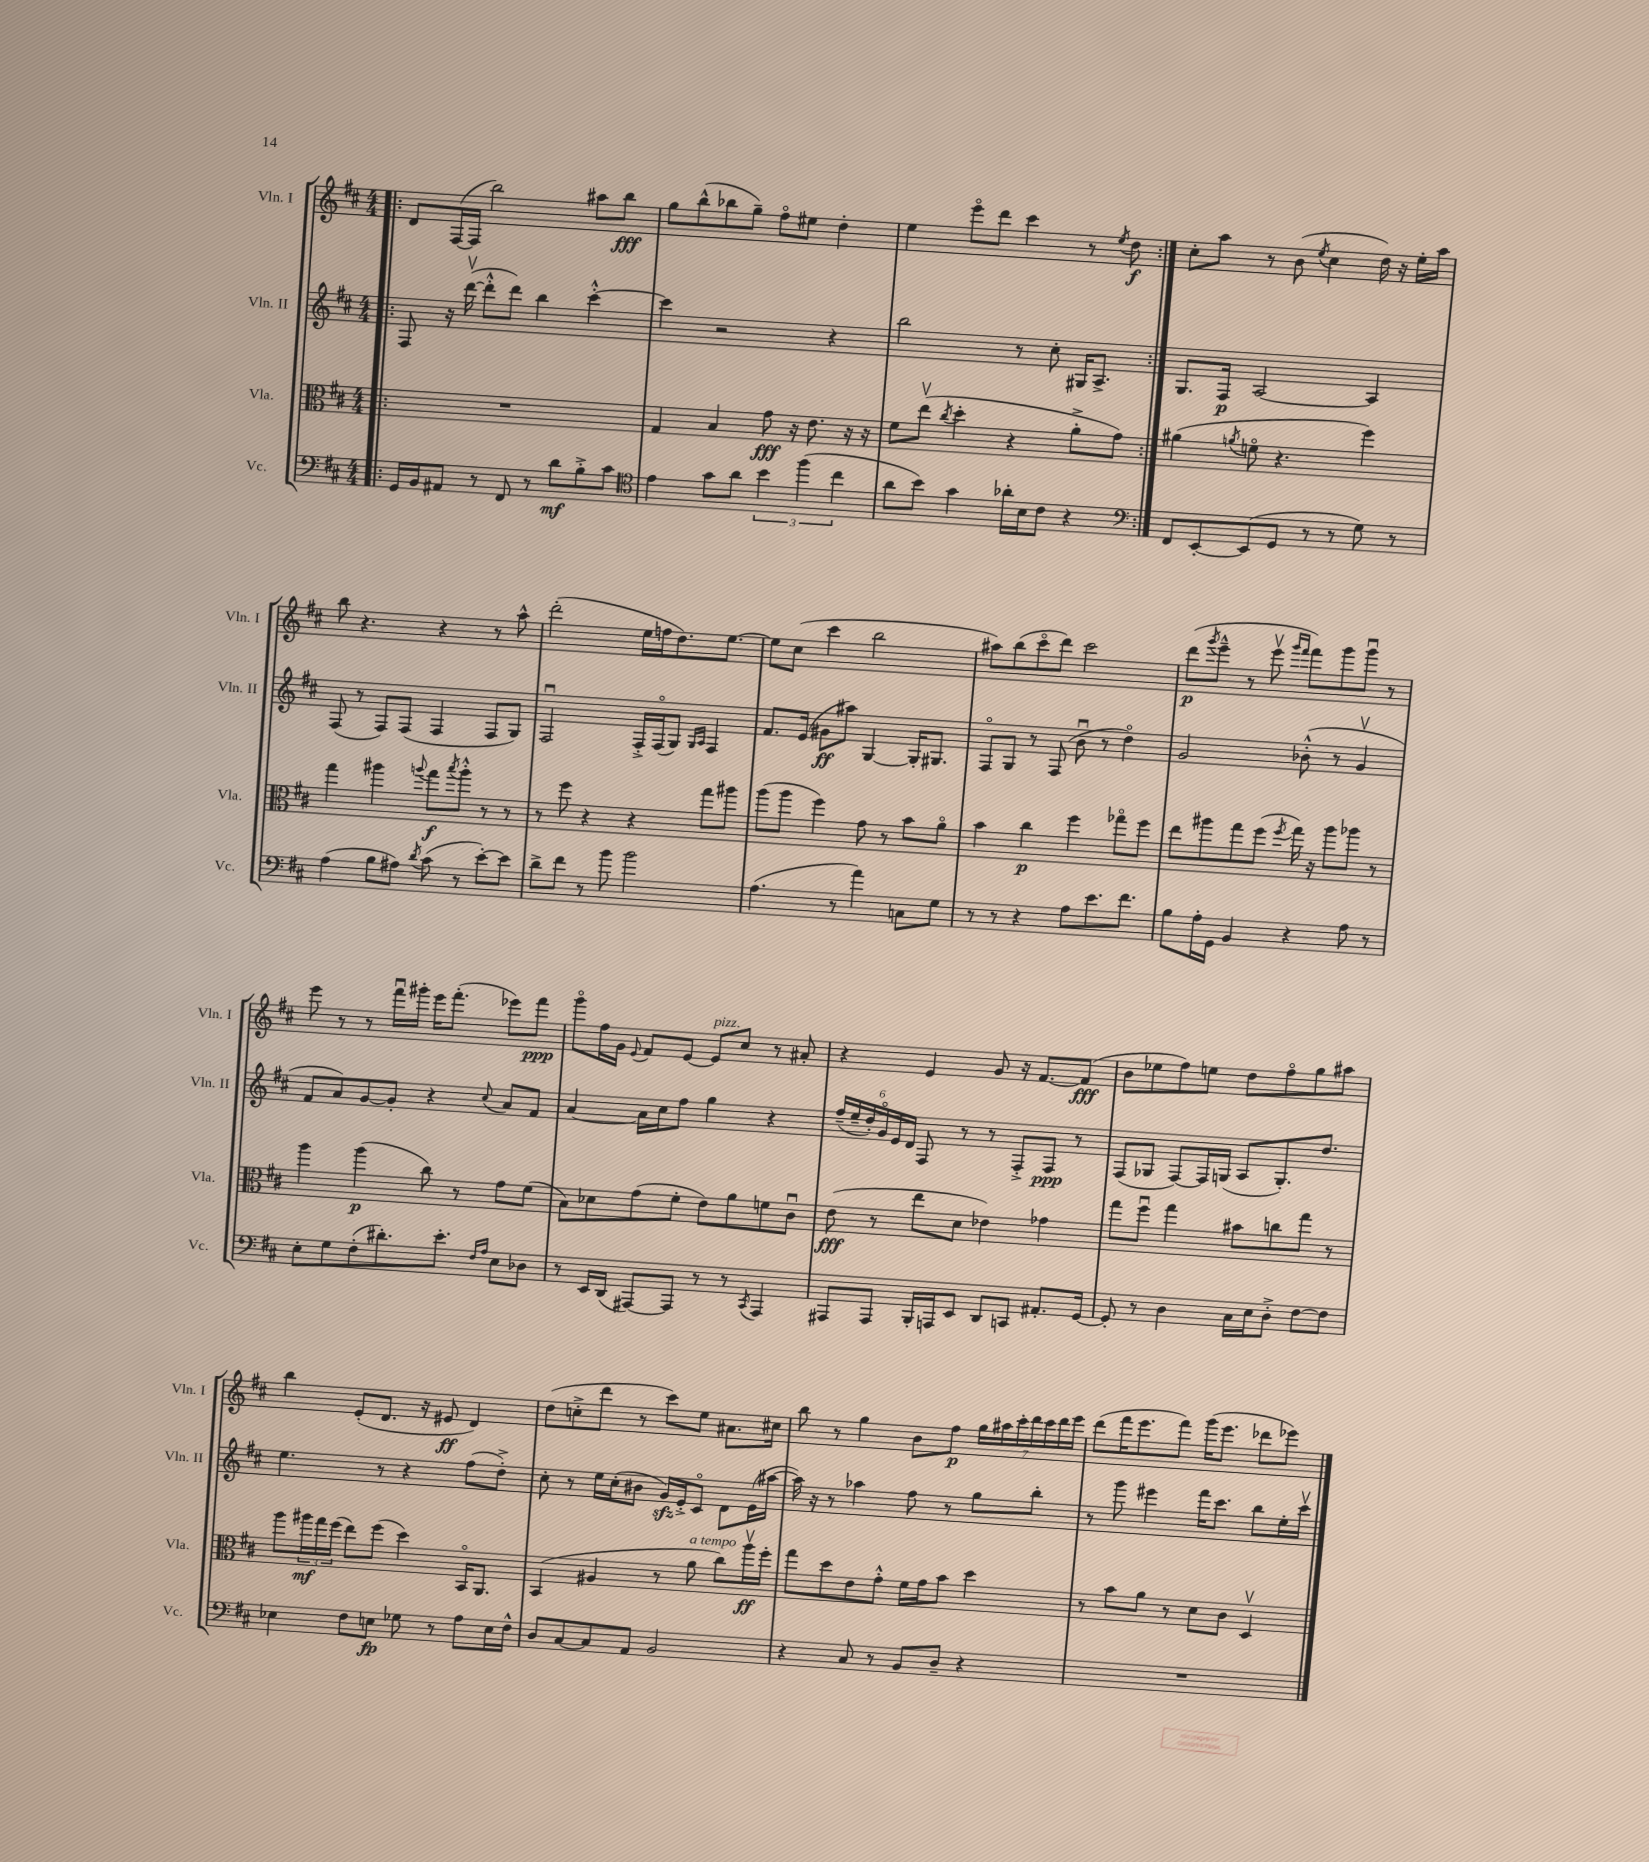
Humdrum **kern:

**kern	**kern	**kern	**kern
*staff4	*staff3	*staff2	*staff1
*clefF4	*clefC3	*clefG2	*clefG2
*k[f#c#]	*k[f#c#]	*k[f#c#]	*k[f#c#]
*M4/4	*M4/4	*M4/4	*M4/4
=!|:	=!|:	=!|:	=!|:
16GG	1r	8F#	8d
16BB	.	.	.
8AA#	.	16r	([16F#
.	.	([16dddv	16F#]
8r	.	8ddd'^^]	2bb)
8FF#	.	8ddd)	.
8r	.	4bb	.
8d	.	.	.
8B'^	.	[4ccc#'^^	8aa#
8c#	.	.	8bb
=	=	=	=
*clefC4	*	*	*
4e	4G	4ccc#]	8gg
.	.	.	(8bb^^
8g	4B	2r	8bb-
8a	.	.	8gg~)
6b	8g	.	8ff#o
.	16r	.	8ee#
(6ff#	.	.	.
.	8.e	.	.
.	.	4r	4dd'
6cc#	.	.	.
.	16r	.	.
.	16r	.	.
=	=	=	=
8a	8f#	2bb	4ee
8b)	(8eev	.	.
.	8qcc#	.	.
4g	4dd'	.	8eeeo
.	.	.	8ddd
16a-'	4r	8r	4ccc#
16B	.	.	.
8c#	.	8cc#'	.
4r	8a'^	16G#	8r
.	.	8.A^	.
.	.	.	8qee
.	8g)	.	8dd
=:|!	=:|!	=:|!	=:|!
*clefF4	*	*	*
8FF#	(4a#	8.G	8cc#'
[8EE'	.	.	8aa
.	.	16F#	.
.	8qa	.	.
(8EE]	8fo	[2A	8r
8GG	4.r	.	(8b
.	.	.	8qee
8r	.	.	4cc#
8r	.	.	.
8G)	4ff#)	4A]	16dd)
.	.	.	16r
8r	.	.	16ee'
.	.	.	16aa
=	=	=	=
(4A	4gg	(8F#	8bb
.	.	8r	4.r
8B	4aa#	8F#)	.
8A#)	.	(8F#	.
8qd	8qqaa	.	.
(8c#	8gg	4F#	4r
.	8qbb	.	.
8r	8aa'^^	.	.
[8e')	8r	8F#	8r
8e]	8r	8G)	8aa^^
=	=	=	=
8d^	8r	2F#u	(2ddd'
8f#	8ff#	.	.
8r	4r	.	.
8b	.	.	.
2b	4r	16F#'^	16ee
.	.	(16F#o	16ff
.	.	8G)	8.dd)
.	.	16qqG	.
.	.	16qqA	.
.	8gg	4F#	.
.	.	.	[8.ee
.	8aa#	.	.
=	=	=	=
(4.A	(8aa	8.f#	8ee]
.	8aa	.	(8cc#
.	.	(16e	.
.	4ff#)	8g#	4ccc#
8r	.	8aa#)	.
4a)	8g	[4G	2bb
.	8r	.	.
8C	8b	16G']	.
.	.	8.G#	.
8G	8ao	.	.
=	=	=	=
8r	4b	8F#o	8aa#)
8r	.	8G	(8bb
4r	4cc#	8r	8ccc#o
.	.	(8F#	8ddd)
8A	4ff#	8bu	2ccc#
8.e	.	8r	.
.	8gg-o	4ddo)	.
8.f#	.	.	.
.	8ff#	.	.
=	=	=	=
8B	8ee	2g	(8ddd
.	.	.	8qggg
16A'	8aa#	.	8eee~^^
16GG	.	.	.
4BB	8gg	.	8r
.	(8ff#	.	8eeev
.	.	.	16qqggg
.	8qff#	.	16qqfff#
4r	16gg)	(8b-'^^	8fff#)
.	16r	.	.
.	8aa#	8r	8ggg
8A	8aa-	4gv	8gggu
8r	8r	.	8r
=	=	=	=
8E'	4aa	8f#	8eee
8G	.	8a)	8r
(8F#'	(4aa	[8g	8r
8.d#')	.	8g']	16fff#u
.	.	.	16ggg#'
.	8cc#)	4r	16eee
8.e'	.	.	(8.fff#'
.	8r	.	.
16qqF#	.	.	.
16qqA	.	8qqcc#	.
8E	8g	8a	8eee-)
8D-	(8f#	8f#	8fff#
=	=	=	=
8r	8B)	[4a	8gggo
16EE	8d-	.	16ff#
(16DD	.	.	16g
.	.	.	8qqe
[8AAA#)	(8g	16a]	8f#
.	.	16cc#	.
8AAA#]	8f#'	8ff#	[8e
8r	8e)	4gg	8e]
8r	8a	.	8cc#
8qCC#	.	.	.
4AAA#	8f	4r	8r
.	8c#u	.	8a#'
=	=	=	=
8AAA#	(8e	(24ff#~	4r
.	.	24ee~	.
.	.	24dd')	.
8AAA#	8r	24go	.
.	.	24e	.
.	.	24d	.
16BBB'	8ee	8F#	4e
16AAA	.	.	.
8EE	8d	8r	.
8DD	4e-)	8r	8g
8CC	.	8F#'^	16r
.	.	.	[8.f#
8.AA#'	4g-	8F#	.
.	.	8r	(8f#]
[16GG	.	.	.
=	=	=	=
8GG']	8gg	(8F#	8b
8r	8ff#u	8G-	8ee-
4D	4gg	[8F#)	8ff#)
.	.	16F#]	8ee
.	.	(16G	.
16C#	8b#	8A	8dd
16E	.	.	.
8D'^	8cc	8.G')	8ff#o
[8F#	8gg	.	8gg
.	.	8.dd	.
8F#]	8r	.	8aa#
=	=	=	=
4E-	8aa	4.ee	4bb
.	24aa#	.	.
.	24gg	.	.
.	(24ff#	.	.
8F#	8ee)	.	(8e'
8E	(8ff#	8r	8.d
8G-	4dd)	4r	.
.	.	.	16r
8r	.	.	8e#
8A	16BBo	(8ff#	4d)
.	8.AA	.	.
16E	.	8dd'^)	.
16F#^^	.	.	.
=	=	=	=
8D	(4BB	8cc#'	(8dd
[8C#	.	8r	8cc'^
8C#]	4A#	16ee	8ddd
.	.	(16cc#'	.
8AA	.	8b#	8r
2BB	8r	16g)	8ccc#)
.	.	16e'^	.
.	8a	8c#o	8ee
.	8cc#)	8d	8.a#
.	16aav	(16e	.
.	16ff#'	[16aa#	16cc#
=	=	=	=
4r	8gg	16aa#])	8bb
.	.	16r	.
.	8dd	8r	8r
8C#	8e	4aa-	4gg
8r	8g'^^	.	.
8BB	16f#	8ff#	8b
.	16g	.	.
8D~	8b	8r	8ff#
4r	4dd	8gg	28gg
.	.	.	28aa#
.	.	.	28ccc#'
.	.	.	28ddd
.	.	8bb'	.
.	.	.	28ccc#
.	.	.	28ddd
.	.	.	28eee
=	=	=	=
1r	8r	8r	(8ddd
.	8b	8ggg	16fff#
.	.	.	8.eee
.	8a	4eee#	.
.	8r	.	8fff#)
.	8d	16fff#	(16ggg
.	.	8.ccc#	8.eee
.	8c#	.	.
.	4Dv	8bb	8ddd-
.	.	16ee'	8eee-)
.	.	16ccc#v	.
==	==	==	==
*-	*-	*-	*-
